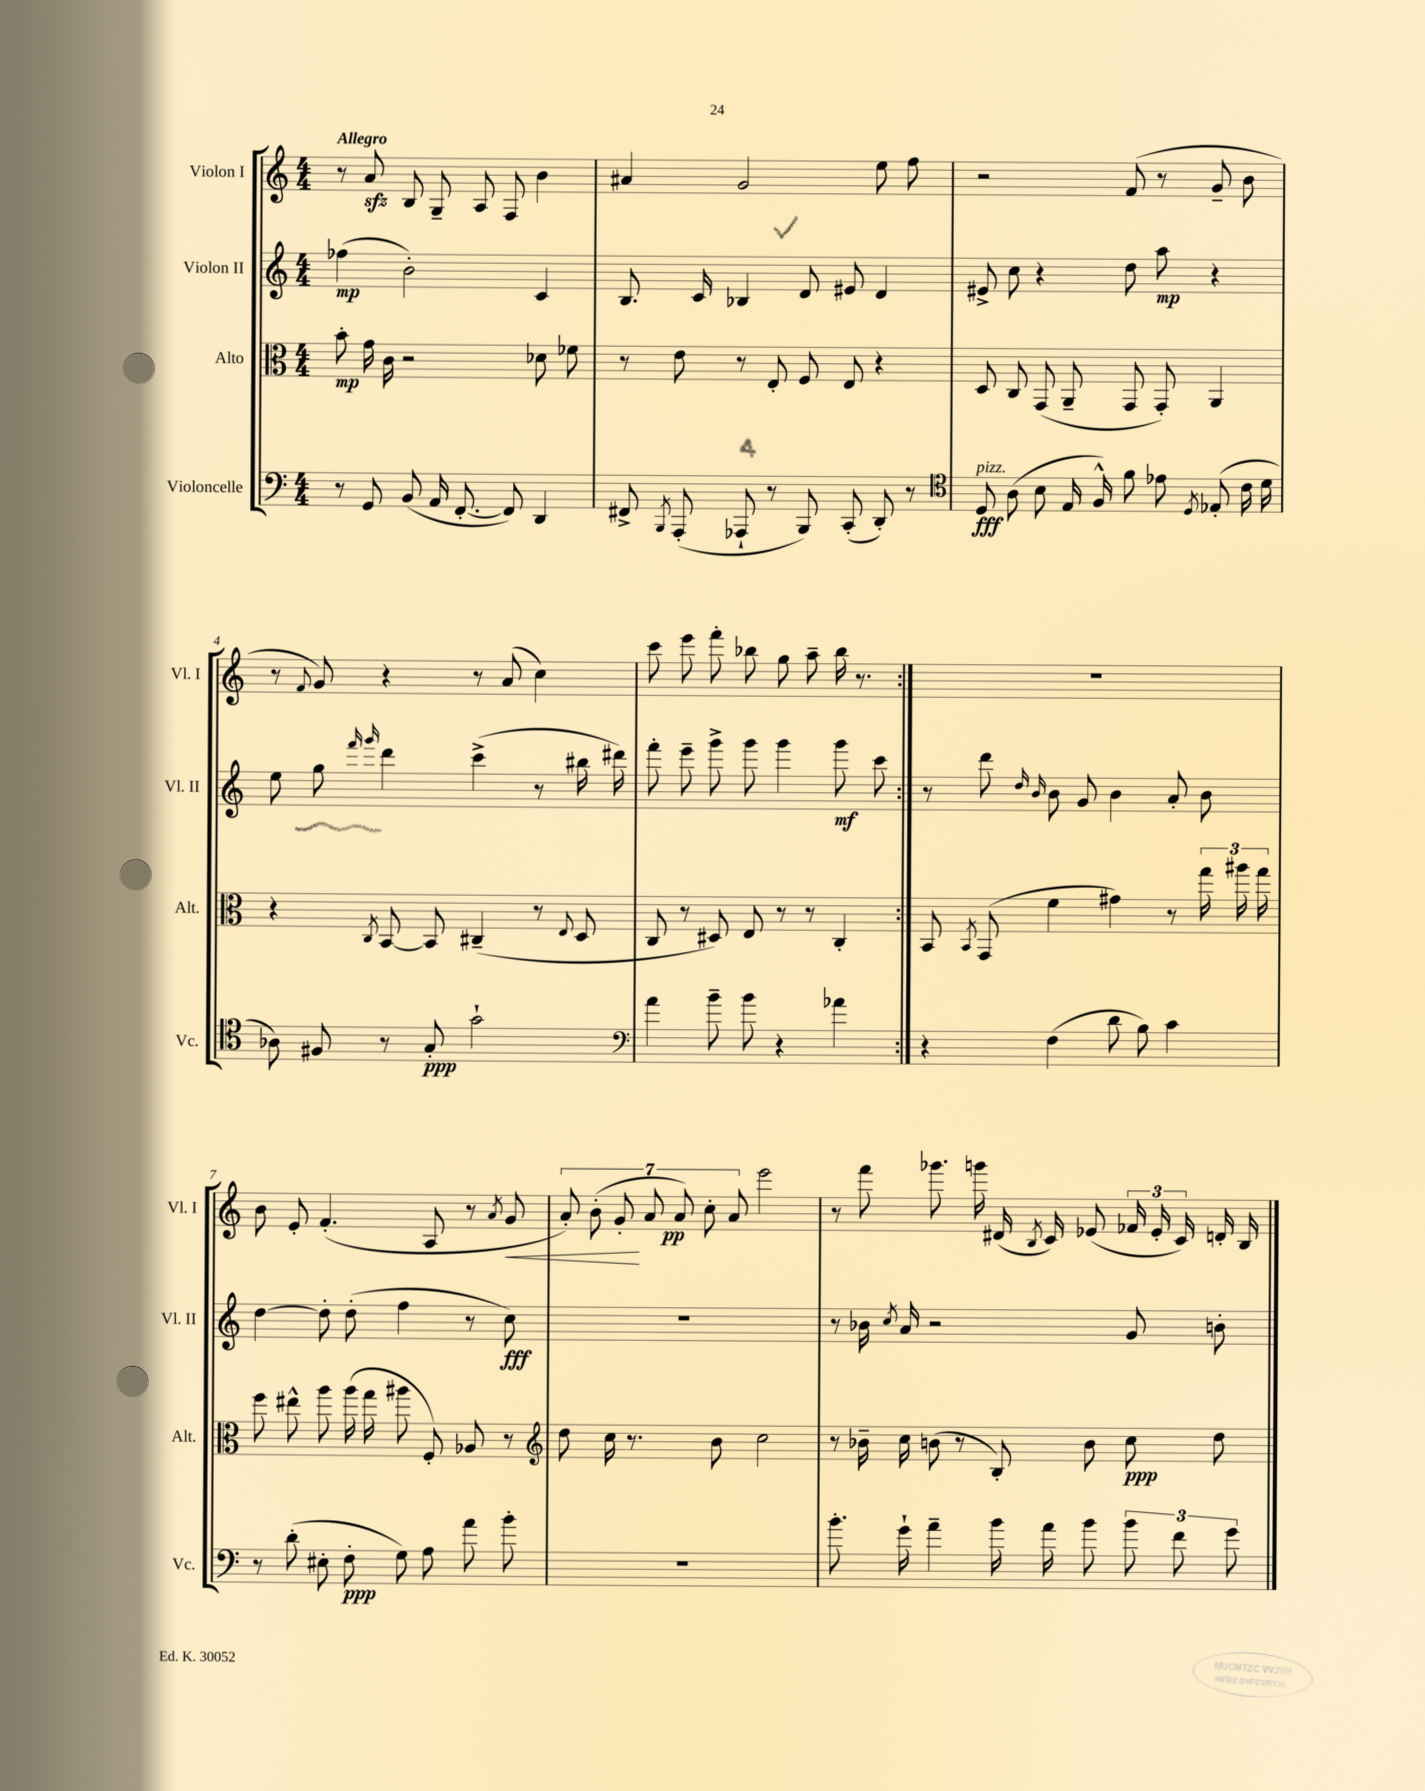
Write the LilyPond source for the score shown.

<<
\new StaffGroup <<
\new Staff = "s0" \with { instrumentName = "Violon I" shortInstrumentName = "Vl. I" } {
    \clef treble \key c \major \numericTimeSignature \time 4/4 \tempo "Allegro"
    \autoBeamOff \repeat volta 2 { r8 a'8\sfz b8 g8-- a8 f8 b'4 |
    ais'4 g'2 e''8 f''8 |
    r2 f'8( r8 g'8-- b'8 |
    r8 \appoggiatura { f'8 } g'8) r4 r8 a'8( c''4) |
    c'''8 e'''8 f'''8-. bes''8 g''8 a''8-- bes''16 r8. | }
    R1 |
    b'8 e'8-. f'4.-.( a8 r8 \acciaccatura { a'8 } g'8\< |
    \tuplet 7/4 { a'8-.) b'8-.( g'8-.\! a'8 a'8\pp) c''8-. a'8 } e'''2 |
    r8 f'''8 ges'''8. g'''16 dis'16( \acciaccatura { b8 } c'16) ees'8( \tuplet 3/2 { fes'16 ees'16-. c'16) } d'16-. b16 \bar "|." |
}
\new Staff = "s1" \with { instrumentName = "Violon II" shortInstrumentName = "Vl. II" } {
    \clef treble \key c \major \numericTimeSignature \time 4/4
    \autoBeamOff \repeat volta 2 { fes''4\mp( b'2-.) c'4 |
    b8. c'16 bes4 d'8 eis'8 d'4 |
    eis'8-> c''8 r4 d''8 a''8\mp r4 |
    e''8 g''8 \grace { f'''16 g'''16 } d'''4 c'''4->( r8 bis''16 dis'''16) |
    f'''8-. e'''8-- g'''8-> g'''8 g'''4 g'''8\mf c'''8 | }
    r8 d'''8 \grace { d''16 b'16 } b'8 g'8 b'4 a'8-. b'8 |
    d''4~ d''8-. d''8-.( f''4 r8 c''8\fff) |
    R1 |
    r8 bes'16 \acciaccatura { c''8 } a'16 r2 g'8 b'8-. \bar "|." |
}
\new Staff = "s2" \with { instrumentName = "Alto" shortInstrumentName = "Alt." } {
    \clef alto \key c \major \numericTimeSignature \time 4/4
    \autoBeamOff \repeat volta 2 { b'8-.\mp g'16 c'16 r2 des'8 fes'8 |
    r8 e'8 r8 e8-. f8 e8 r4 |
    d8 c8 g,8( a,8-- g,8 g,8-.) a,4 |
    r4 \acciaccatura { c8 } b,8~ b,8 cis4--( r8 \appoggiatura { e8 } d8 |
    c8 r8 dis8) e8 r8 r8 c4-. | }
    b,8 \acciaccatura { b,8 } g,8( f'4 gis'4) r8 \tuplet 3/2 { g''16 ais''16 g''16 } |
    f''8 eis''8-^ a''8 a''16( g''16 ais''8 f8-.) aes8 r8 |
    \clef treble d''8 c''16 r8. b'8 c''2 |
    r8 bes'16-- c''16 b'8( r8 b8-.) b'8 c''8\ppp d''8 \bar "|." |
}
\new Staff = "s3" \with { instrumentName = "Violoncelle" shortInstrumentName = "Vc." } {
    \clef bass \key c \major \numericTimeSignature \time 4/4
    \autoBeamOff \repeat volta 2 { r8 g,8 b,8( a,16 f,8.~-. f,8) d,4 |
    fis,8-> \acciaccatura { b,,8 } a,,8-.( aes,,8-! r8 b,,8) c,8-.( d,8-.) r8 |
    \clef tenor d8\fff^\markup { \italic "pizz." } a8( b8 e16 f16-^) f'8 ees'8 \acciaccatura { d8 } ees8-.( c'16 d'16 |
    aes8) fis8 r8 g8-.\ppp g'2-! |
    \clef bass a'4 b'8-- b'8 r4 aes'4 | }
    r4 f4( d'8 b8) c'4 |
    r8 d'8-.( eis8-. f8-.\ppp g8) a8 a'8 b'8-. |
    R1 |
    b'8.-. g'16-! a'4-- b'16 a'16 b'8 \tuplet 3/2 { b'8 f'8 g'8 } \bar "|." |
}
>>
>>
